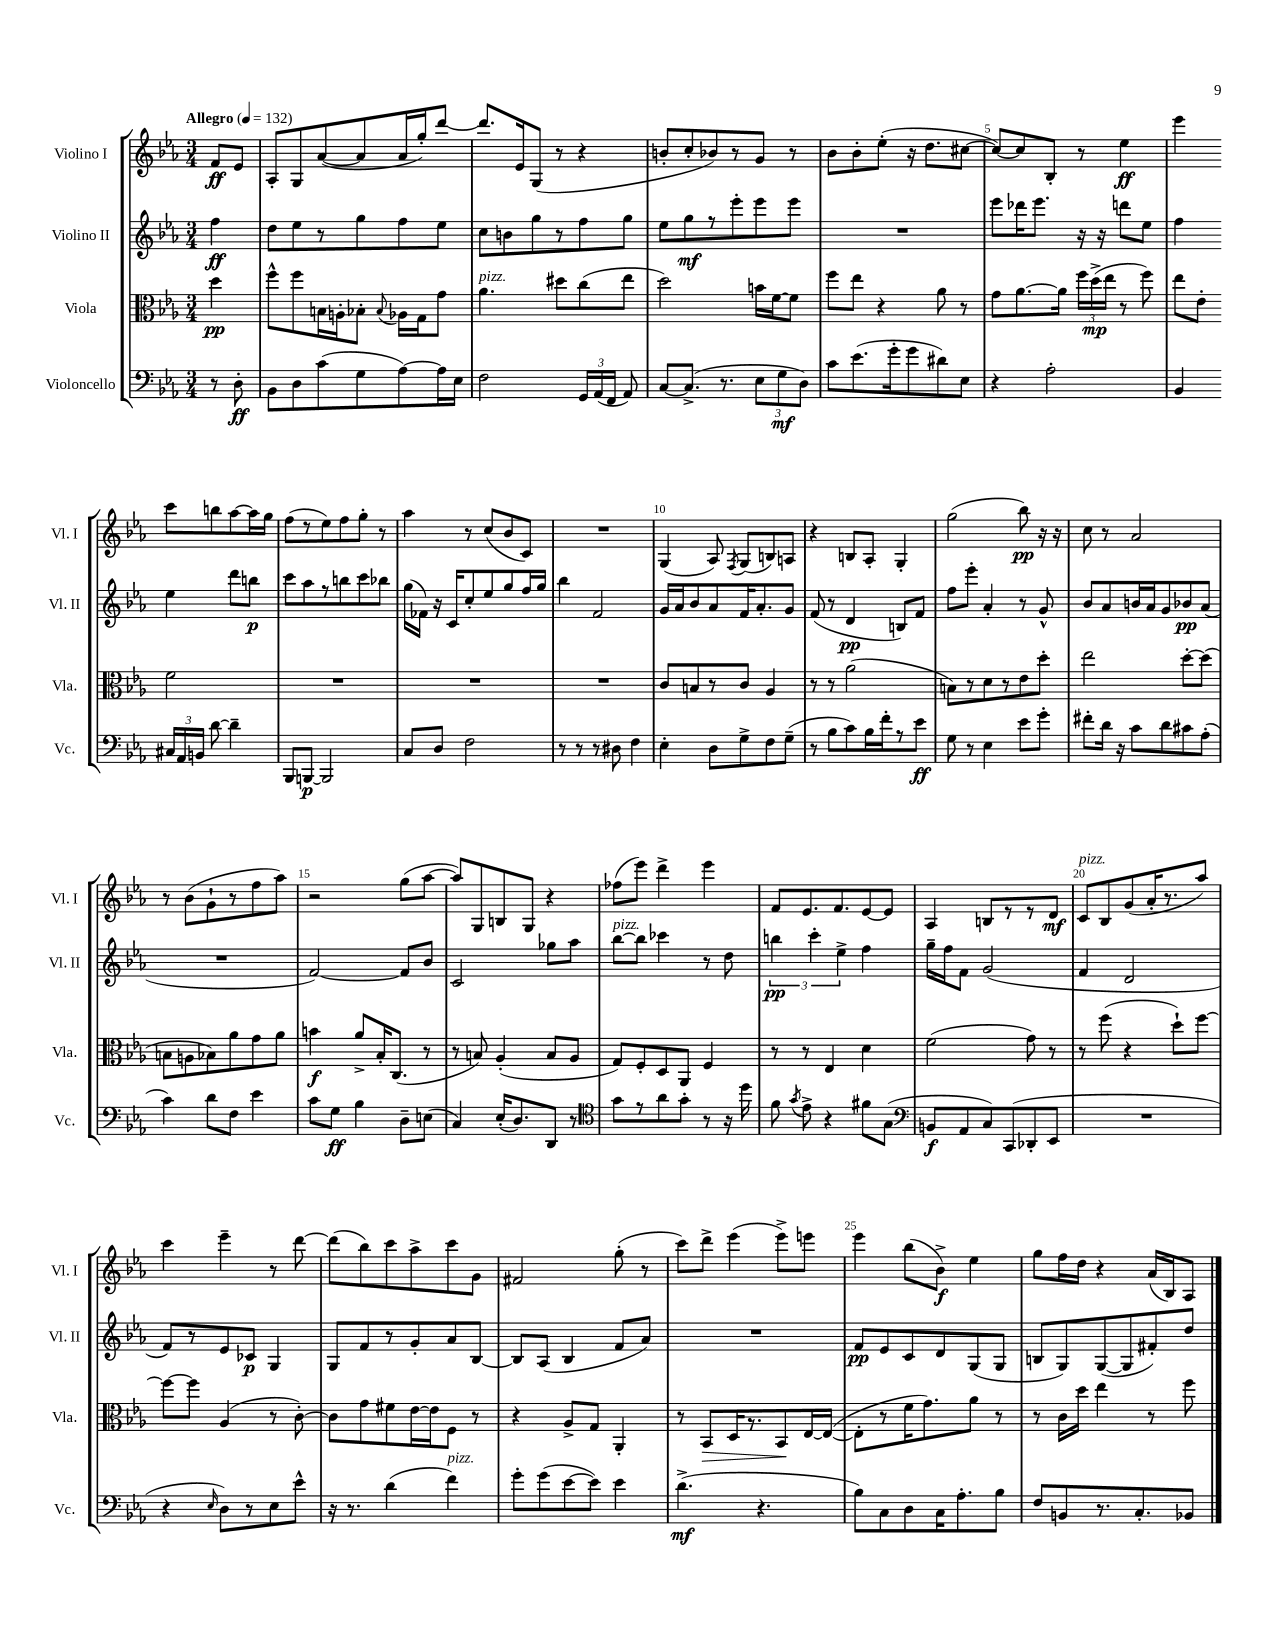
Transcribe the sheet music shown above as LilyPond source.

<<
\new StaffGroup <<
\new Staff = "s0" \with { instrumentName = "Violino I" shortInstrumentName = "Vl. I" } {
    \clef treble \key ees \major \numericTimeSignature \time 3/4 \partial 4 \tempo "Allegro" 4 = 132
    \autoBeamOff f'8[\ff ees'8] |
    aes8[-. g8 aes'8~( aes'8 aes'16 g''16-.) d'''8]~ |
    d'''8.[ ees'16 g8]( r8 r4 |
    b'8[-. c''8-. bes'8) r8 g'8] r8 |
    bes'8[ bes'8-. ees''8]-.( r16 d''8.[ cis''8]~ |
    cis''8[~) cis''8 bes8]-. r8 ees''4\ff |
    ees'''4 c'''8[ b''8 aes''8~ aes''16 g''16] |
    f''8[( r8 ees''8) f''8 g''8]-. r8 |
    aes''4 r8 c''8[( bes'8 c'8]) |
    R2. |
    g4( aes8) \acciaccatura { f8 } g8[( b8) a8] |
    r4 b8[ aes8]-. g4-. |
    g''2( bes''8\pp) r16 r16 |
    c''8 r8 aes'2 |
    r8 bes'8[( g'8-! r8 f''8 aes''8]) |
    r2 g''8[( aes''8]~ |
    aes''8[) g8 b8 g8] r4 |
    fes''8[( ees'''8]) d'''4-> ees'''4 |
    f'8[ ees'8. f'8. ees'8~ ees'8] |
    aes4 b8[ r8 r8 d'8]\mf |
    c'8[^\markup { \italic "pizz." } bes8 g'8( aes'16-. r8. aes''8]) |
    c'''4 ees'''4-- r8 d'''8~ |
    d'''8[( bes''8) c'''8 aes''8-> c'''8 g'8] |
    fis'2 g''8-.( r8 |
    c'''8[) d'''8]-> ees'''4( ees'''8[->) e'''8] |
    ees'''4 bes''8[( bes'8]->\f) ees''4 |
    g''8[ f''16 d''16] r4 aes'16[( bes16) aes8] \bar "|." |
}
\new Staff = "s1" \with { instrumentName = "Violino II" shortInstrumentName = "Vl. II" } {
    \clef treble \key ees \major \numericTimeSignature \time 3/4 \partial 4
    \autoBeamOff f''4\ff |
    d''8[ ees''8 r8 g''8 f''8 ees''8] |
    c''8[ b'8 g''8 r8 f''8 g''8] |
    ees''8[ g''8\mf r8 ees'''8-. ees'''8 ees'''8] |
    R2. |
    ees'''8[ des'''16 ees'''8.] r16 r16 d'''8[ ees''8] |
    f''4 ees''4 d'''8[ b''8]\p |
    c'''8[ aes''8 r8 b''8 c'''8 bes''8] |
    g''16[( fes'16]) r16 c'16[ c''8-. ees''8 g''8 f''16 g''16] |
    bes''4 f'2 |
    g'16[ aes'16 bes'8 aes'8 f'16 aes'8.-. g'8] |
    f'8( r8 d'4\pp b8[) f'8] |
    f''8[ ees'''8]-. aes'4-. r8 g'8-^ |
    bes'8[ aes'8 b'16 aes'16 g'8 bes'8\pp aes'8]( |
    R2. |
    f'2~) f'8[ bes'8] |
    c'2 ges''8[ aes''8] |
    bes''8[~^\markup { \italic "pizz." } bes''8] ces'''4 r8 d''8 |
    \tuplet 3/2 { b''4\pp c'''4-. ees''4-> } f''4 |
    g''16[-- f''16 f'8] g'2( |
    f'4 d'2 |
    f'8[) r8 ees'8 ces'8]\p g4 |
    g8[ f'8 r8 g'8-. aes'8 bes8]~ |
    bes8[ aes8]( bes4 f'8[ aes'8]) |
    R2. |
    f'8[\pp ees'8 c'8 d'8 g8( g8] |
    b8[ g8) g8~( g8 fis'8-.) d''8] \bar "|." |
}
\new Staff = "s2" \with { instrumentName = "Viola" shortInstrumentName = "Vla." } {
    \clef alto \key ees \major \numericTimeSignature \time 3/4 \partial 4
    \autoBeamOff d''4\pp |
    f''8[-^ f''8 b16 a16-. bes8]-. \appoggiatura { bes8 } aes16[ g16 g'8] |
    aes'4.^\markup { \italic "pizz." } dis''8[ c''8( ees''8] |
    d''2) b'16[ f'16~ f'8] |
    f''8[ ees''8] r4 aes'8 r8 |
    g'8[ aes'8.~ aes'16] \tuplet 3/2 { f''16[ d''16->\mp( ees''16] } r8 f''8) |
    ees''8[ ees'8]-. f'2 |
    R2. |
    R2. |
    R2. |
    c'8[ b8 r8 c'8] aes4 |
    r8 r8 aes'2( |
    b8[) r8 d'8 r8 ees'8 d''8]-. |
    ees''2 d''8[~-. d''8]( |
    b8[ a8 bes8) aes'8 g'8 aes'8] |
    b'4\f aes'8[-> bes16-. c8.]( r8 |
    r8 b8) aes4-.( b8[ aes8] |
    g8[) f8-. d8 aes,8] f4 |
    r8 r8 ees4 d'4 |
    f'2( g'8) r8 |
    r8 f''8( r4 d''8[-!) f''8]~ |
    f''8[~ f''8] aes4( r8 c'8~-.) |
    c'8[ g'8 fis'8 ees'16~ ees'16 f8] r8 |
    r4 aes8[-> g8] aes,4-. |
    r8 bes,8[\> d16 r8. bes,8\! ees16~ ees16]~( |
    ees8[-. r8 f'16 g'8.) aes'8] r8 |
    r8 c'16[ d''16] ees''4 r8 f''8 \bar "|." |
}
\new Staff = "s3" \with { instrumentName = "Violoncello" shortInstrumentName = "Vc." } {
    \clef bass \key ees \major \numericTimeSignature \time 3/4 \partial 4
    \autoBeamOff r8 d8-.\ff |
    bes,8[ d8 c'8( g8 aes8~) aes16 ees16] |
    f2 \tuplet 3/2 { g,16[ aes,16( f,16] } aes,8) |
    c8[~ c8.]->( r8. \tuplet 3/2 { ees8[ g8\mf d8]) } |
    c'8[ ees'8.( g'16-. g'8 dis'8) ees8] |
    r4 aes2-. |
    bes,4 \tuplet 3/2 { cis16[ aes,16 b,16] } d'8~ d'4-- |
    bes,,8[ b,,8]~\p b,,2 |
    c8[ d8] f2 |
    r8 r8 r8 dis8 f4 |
    ees4-. d8[ g8-> f8 g8]--( |
    r8 bes8[ c'8) bes16 f'16-. r8 ees'8]\ff |
    g8 r8 ees4 ees'8[ g'8]-. |
    fis'8[-. d'16] r16 c'8[ d'8 cis'8 aes8]-.( |
    c'4) d'8[ f8] ees'4 |
    c'8[ g8]\ff bes4 d8[-- e8]( |
    c4) ees16[-.( d8.) d,8] r8 |
    \clef tenor g'8[ r8 aes'8 g'8]-. r8 r16 d''16 |
    f'8 \acciaccatura { g'8 } ees'8-> r4 fis'8[ g8]( |
    \clef bass b,8[\f aes,8 c8) c,8( des,8-. ees,8] |
    R2. |
    r4 \grace { ees16 } d8[) r8 ees8 ees'8]-^ |
    r16 r8. d'4( f'4^\markup { \italic "pizz." }) |
    g'8[-. g'8( ees'8~ ees'8]) ees'4 |
    d'4.->\mf( r4. |
    bes8[) c8 d8 c16 aes8.-. bes8] |
    f8[ b,8 r8. c8.-. bes,8] \bar "|." |
}
>>
>>
\layout { \context { \Score \override BarNumber.break-visibility = ##(#f #t #t) barNumberVisibility = #(every-nth-bar-number-visible 5) } }
